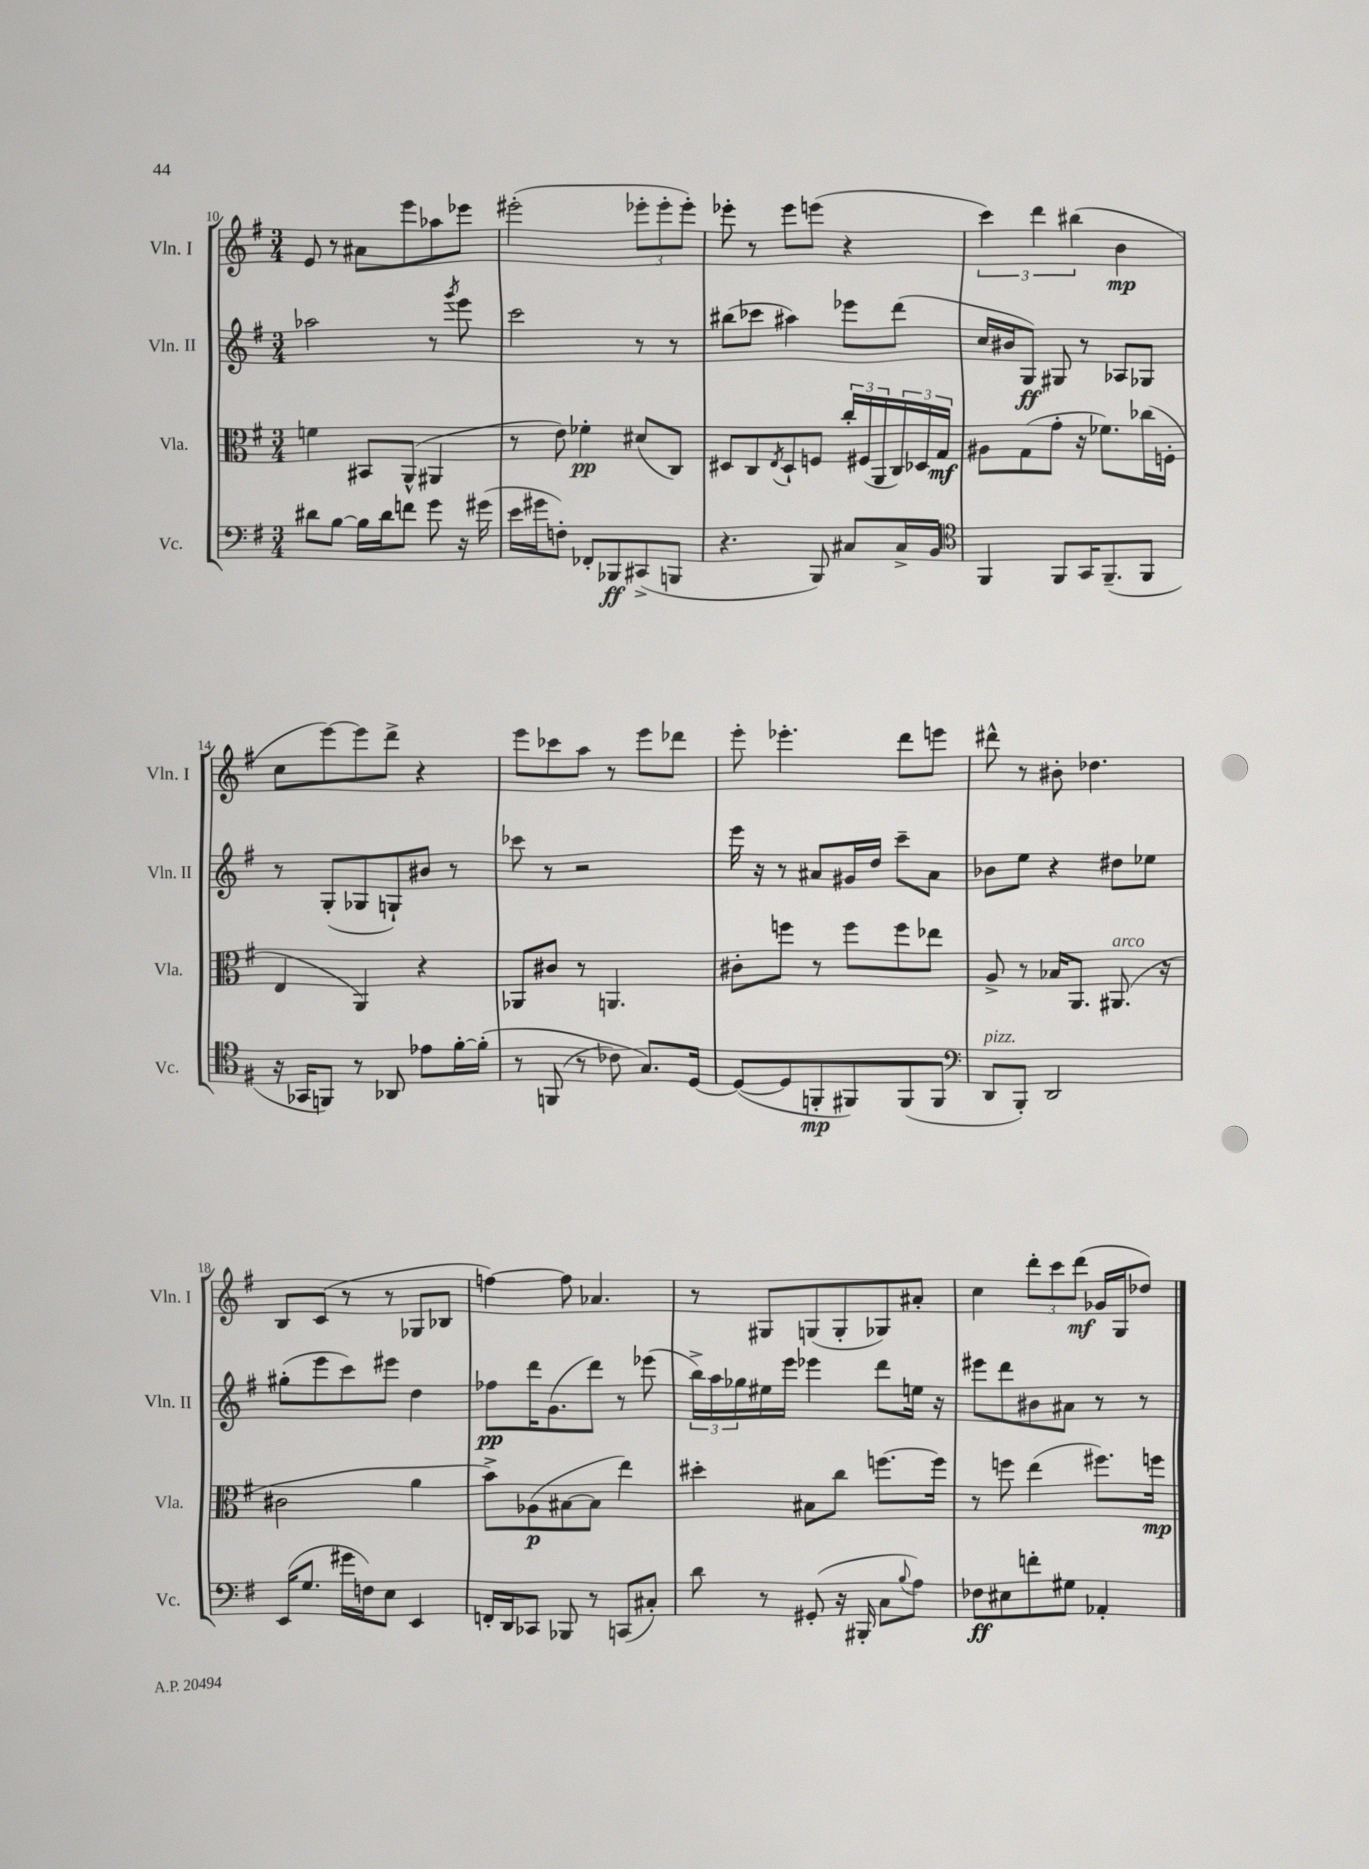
<<
\new StaffGroup <<
\new Staff = "s0" \with { instrumentName = "Vln. I" shortInstrumentName = "Vln. I" } {
    \clef treble \key g \major \numericTimeSignature \time 3/4
    e'8 r8 ais'8 e'''8 aes''8 ees'''8 |
    eis'''2-.( \tuplet 3/2 { ees'''8-. ees'''8-. ees'''8-.) } |
    ees'''8-. r8 ees'''8 e'''8( r4 |
    \tuplet 3/2 { c'''4) d'''4 bis''4( } b'4\mp |
    c''8 e'''8~) e'''8 d'''8-> r4 |
    e'''8 ces'''8 a''8 r8 e'''8 des'''8 |
    e'''8-. ees'''4.-. d'''8 e'''8 |
    dis'''8-^ r8 bis'8-. des''4. |
    b8 c'8( r8 r8 ges8 bes8 |
    f''4~) f''8 aes'4. |
    r8 gis8 g8( g8-. ges8) ais'8-. |
    c''4 \tuplet 3/2 { d'''8-. c'''8 d'''8\mf( } ges'16 g16 des''8) \bar "|." |
}
\new Staff = "s1" \with { instrumentName = "Vln. II" shortInstrumentName = "Vln. II" } {
    \clef treble \key g \major \numericTimeSignature \time 3/4
    aes''2 r8 \acciaccatura { g'''8 } e'''8 |
    c'''2 r8 r8 |
    bis''8( ces'''8 ais''4) ees'''8 d'''8( |
    c''16 bis'16 g8\ff) gis8 r8 aes8 ges8 |
    r8 g8-.( ges8 g8-!) bis'8 r8 |
    ces'''8 r8 r2 |
    e'''16 r16 r8 ais'8 gis'16 d''16 c'''8-- ais'8 |
    bes'8 e''8 r4 dis''8 ees''8 |
    gis''8-.( e'''8 c'''8) eis'''8 d''4 |
    fes''8\pp d'''16 g'8.( d'''8) r8 ees'''8( |
    \tuplet 3/2 { b''16->) a''16 ges''16 } eis''16 e'''16 ees'''4 d'''8 e''16 r16 |
    eis'''8 d'''8 bis'8 ais'8 r8 r8 \bar "|." |
}
\new Staff = "s2" \with { instrumentName = "Vla." shortInstrumentName = "Vla." } {
    \clef alto \key g \major \numericTimeSignature \time 3/4
    f'4 bis,8 a,8-^( ais,4 |
    r8 e'8) fes'4-.\pp dis'8( c8) |
    dis8 c8 \acciaccatura { e8 } dis8-! f8 \tuplet 3/2 { c''16-. fis16( a,16 } \tuplet 3/2 { c16) des16 g16\mf } |
    ais8 g8( g'8-. r16 fes'8.) ces''16( f16-. |
    e4 a,4) r4 |
    aes,8 cis'8 r8 a,4. |
    cis'8-. f''8 r8 f''8 f''8 ees''8 |
    a8-> r8 bes16 a,8. ais,8.^\markup { \italic "arco" }( r16 |
    cis'2 a'4 |
    b'8->) aes8\p( bis8~ bis8 e''4) |
    dis''4-. bis8 c''8 f''8.~ f''16 |
    r8 f''8 e''4( fis''8.) f''16\mp \bar "|." |
}
\new Staff = "s3" \with { instrumentName = "Vc." shortInstrumentName = "Vc." } {
    \clef bass \key g \major \numericTimeSignature \time 3/4
    dis'8 b8~ b16 dis'16 f'8 g'8 r16 gis'16( |
    e'16 gis'16 f8-.) fes,8-. bes,,8\ff cis,8->( b,,8 |
    r4. b,,8) cis8 cis16-> b,16 |
    \clef tenor fis,4 fis,8 g,16 fis,8.--( fis,8 |
    r16 ges,16 f,8) r8 aes,8 ees'8 fis'16~-. fis'16-.\( |
    r8 f,8( r8 ces'8) g8.\) d16~ |
    d8~( d8 f,8-.\mp fis,8) fis,8( fis,8 |
    \clef bass d,8^\markup { \italic "pizz." } b,,8-.) d,2 |
    e,16( g8. gis'16 f16) e8 e,4 |
    f,16-. d,16 ces,8 bes,,8 r8 c,8( cis8-.) |
    d'8 r8 gis,8-.( r16 bis,,16-. c8 \appoggiatura { b8 } a8) |
    fes8\ff eis8 f'8-. gis8 aes,4-. \bar "|." |
}
>>
>>
\layout { \context { \Score currentBarNumber = #10 } }
